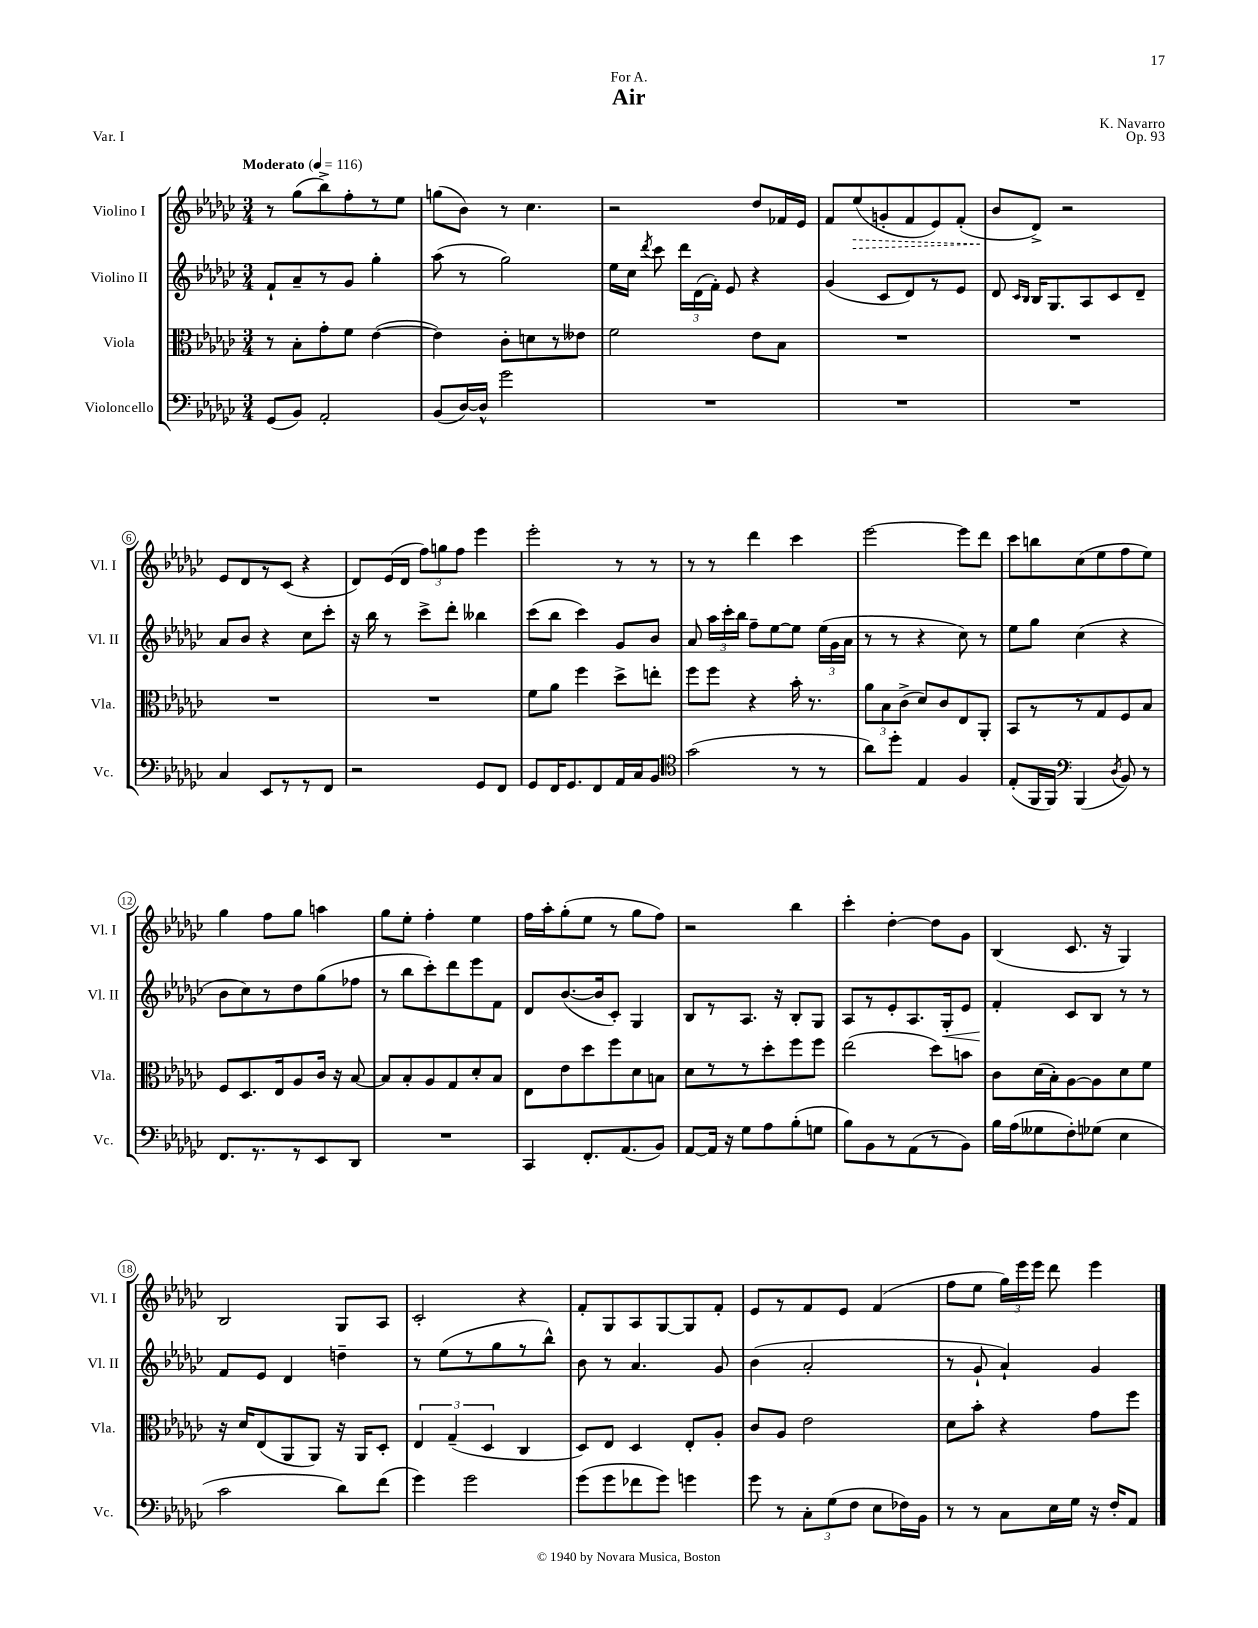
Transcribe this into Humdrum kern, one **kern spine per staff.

**kern	**kern	**kern	**kern
*staff4	*staff3	*staff2	*staff1
*clefF4	*clefC3	*clefG2	*clefG2
*k[b-e-a-d-g-c-]	*k[b-e-a-d-g-c-]	*k[b-e-a-d-g-c-]	*k[b-e-a-d-g-c-]
*M3/4	*M3/4	*M3/4	*M3/4
*MM116	*MM116	*MM116	*MM116
(8GG-	8r	8f`	8r
8BB-)	8B-'	8a-~	(8gg-
2AA-'	8g-'	8r	8bb-^)
.	8f	8g-	8ff'
.	([4e-	4gg-'	8r
.	.	.	8ee-
=	=	=	=
(8BB-	4e-])	(8aa-	(8gg
[16D-)	.	8r	8b-)
16D-^^]	.	.	.
2g-	8c-'	2gg-)	8r
.	8d	.	4.cc-
.	8r	.	.
.	8e--	.	.
=	=	=	=
2.r	2f	16ee-	2r
.	.	16cc-	.
.	.	8qddd-	.
.	.	8ccc-	.
.	.	24ddd-	.
.	.	(24d-	.
.	.	24f')	.
.	.	8e-	.
.	8e-	4r	8dd-
.	8B-	.	16f-
.	.	.	16e-
=	=	=	=
2.r	2.r	(4g-	8f
.	.	.	(8ee-
.	.	8c-	8g'
.	.	8d-)	8f
.	.	8r	8e-)
.	.	8e-	(8f'
=	=	=	=
2.r	2.r	8d-	8b-
.	.	16qqc-	.
.	.	16qqB-	.
.	.	16B-	8d-^)
.	.	8.G-	.
.	.	.	2r
.	.	8A-	.
.	.	8c-	.
.	.	8d-~	.
=	=	=	=
4C-	2.r	8a-	8e-
.	.	8b-	8d-
8EE-	.	4r	8r
8r	.	.	(8c-
8r	.	8cc-	4r
8FF	.	8ccc-'	.
=	=	=	=
2r	2.r	16r	8d-)
.	.	16bb-	.
.	.	8r	(16e-
.	.	.	16d-
.	.	8ccc-^	12ff)
.	.	.	12gg
.	.	8ddd-'	.
.	.	.	12ff
8GG-	.	4bb--	4eee-
8FF	.	.	.
=	=	=	=
8GG-	8f	(8ccc-	2eee-'
16FF	8a-	8bb-	.
8.GG-	.	.	.
.	4ff	4ccc-)	.
8FF	.	.	.
16AA-	8dd-^	8g-	8r
16C-	.	.	.
8BB-	8ee'	8b-	8r
=	=	=	=
*clefC4	*	*	*
(2g-	8ff	8a-	8r
.	8ff	24aa-	8r
.	.	24ccc-'	.
.	.	24bb-	.
.	4r	8ff~	4ddd-
.	.	[8ee-	.
8r	16b-'	8ee-]	4ccc-
.	8.r	.	.
8r	.	(24ee-	.
.	.	24g-	.
.	.	24a-	.
=	=	=	=
8a-)	12a-	8r	[2eee-
.	12B-	.	.
8dd-'	.	8r	.
.	(12c-^	.	.
4E-	8d-)	4r	.
.	8c-	.	.
4F	8E-	8cc-)	8eee-]
.	8AA-'	8r	8ddd-
=	=	=	=
(8E-'	8BB-	8ee-	8ccc-
16FF	8r	8gg-	8bb
16FF)	.	.	.
*clefF4	*	*	*
(4BBB-	8r	(4cc-	(8cc-
.	8G-	.	8ee-
8qD-	.	.	.
8BB-)	8F	4r	8ff
8r	8B-	.	8ee-)
=	=	=	=
8.FF	8F	8b-	4gg-
.	8.D-	8cc-)	.
8.r	.	.	.
.	.	8r	8ff
.	16E-	.	.
8r	8A-	8dd-	8gg-
8EE-	16c-	(8gg-	4aa
.	16r	.	.
8DD-	[8B-	8ff-	.
=	=	=	=
2.r	8B-]	8r	8gg-
.	8B-'	8bb-	8ee-'
.	8A-	8ccc-')	4ff'
.	8G-	8ddd-	.
.	8d-'	8eee-	4ee-
.	8B-	8f	.
=	=	=	=
4CC-	8E-	8d-	16ff
.	.	.	16aa-'
.	8e-	([8.b-	(8gg-'
8.FF'	8dd-	.	8ee-
.	.	16b-]	.
.	8ff	8c-')	8r
(8.AA-	.	.	.
.	8d-	4G-	8gg-
8BB-)	8B	.	8ff)
=	=	=	=
[8AA-	8d-	8B-	2r
16AA-]	8r	8r	.
16r	.	.	.
8G-	8r	8.A-	.
8A-	8dd-'	.	.
.	.	16r	.
(8B-'	8ff	8B-'	4bb-
8G	8ff	8G-	.
=	=	=	=
8B-)	(2ee-	8A-	4ccc-'
8BB-	.	8r	.
8r	.	8e-'	[4dd-'
(8AA-	.	8.A-	.
8r	8dd-)	.	8dd-]
.	.	16G-'	.
8BB-)	8b	8e-	8g-
=	=	=	=
16B-	8c-	4f'	(4B-
(16A-	.	.	.
8G--	(16d-	.	.
.	16B-')	.	.
8F')	[8A-	8c-	8.c-
(8G-	8A-]	8B-	.
.	.	.	16r
4E-	8d-	8r	4G-)
.	8f	8r	.
=	=	=	=
2c-	16r	8f	2B-
.	16d-	.	.
.	(8E-	8e-	.
.	8AA-	4d-	.
.	8AA-)	.	.
8d-)	16r	4dd~	8G-
.	16AA-	.	.
(8f	8D-'	.	8A-
=	=	=	=
4g-)	6E-	8r	2c-'
.	.	(8ee-	.
.	(6G-~	.	.
2g-	.	8r	.
.	6D-	.	.
.	.	8gg-	.
.	4C-	8r	4r
.	.	8bb-^^)	.
=	=	=	=
(8g-	8D-)	8b-	8f'
8g-	8E-	8r	8G-
8f-	4D-	4.a-	8A-
8g-)	.	.	[8G-
4g	8E-'	.	8G-]
.	8A-'	8g-	8f'
=	=	=	=
8g-	8c-	(4b-	8e-
8r	8A-	.	8r
12C-'	2e-	2a-'	8f
(12G-	.	.	.
.	.	.	8e-
12F	.	.	.
8E-	.	.	(4f
16F-)	.	.	.
16BB-	.	.	.
=	=	=	=
8r	8d-	8r	8ff
8r	8b-'	8g-`	8ee-
8C-	4r	4a-`)	24gg-)
.	.	.	24eee-
.	.	.	24eee-
16E-	.	.	8ddd-
16G-	.	.	.
16r	8g-	4g-	4eee-
16F'	.	.	.
8AA-	8ff	.	.
==	==	==	==
*-	*-	*-	*-
